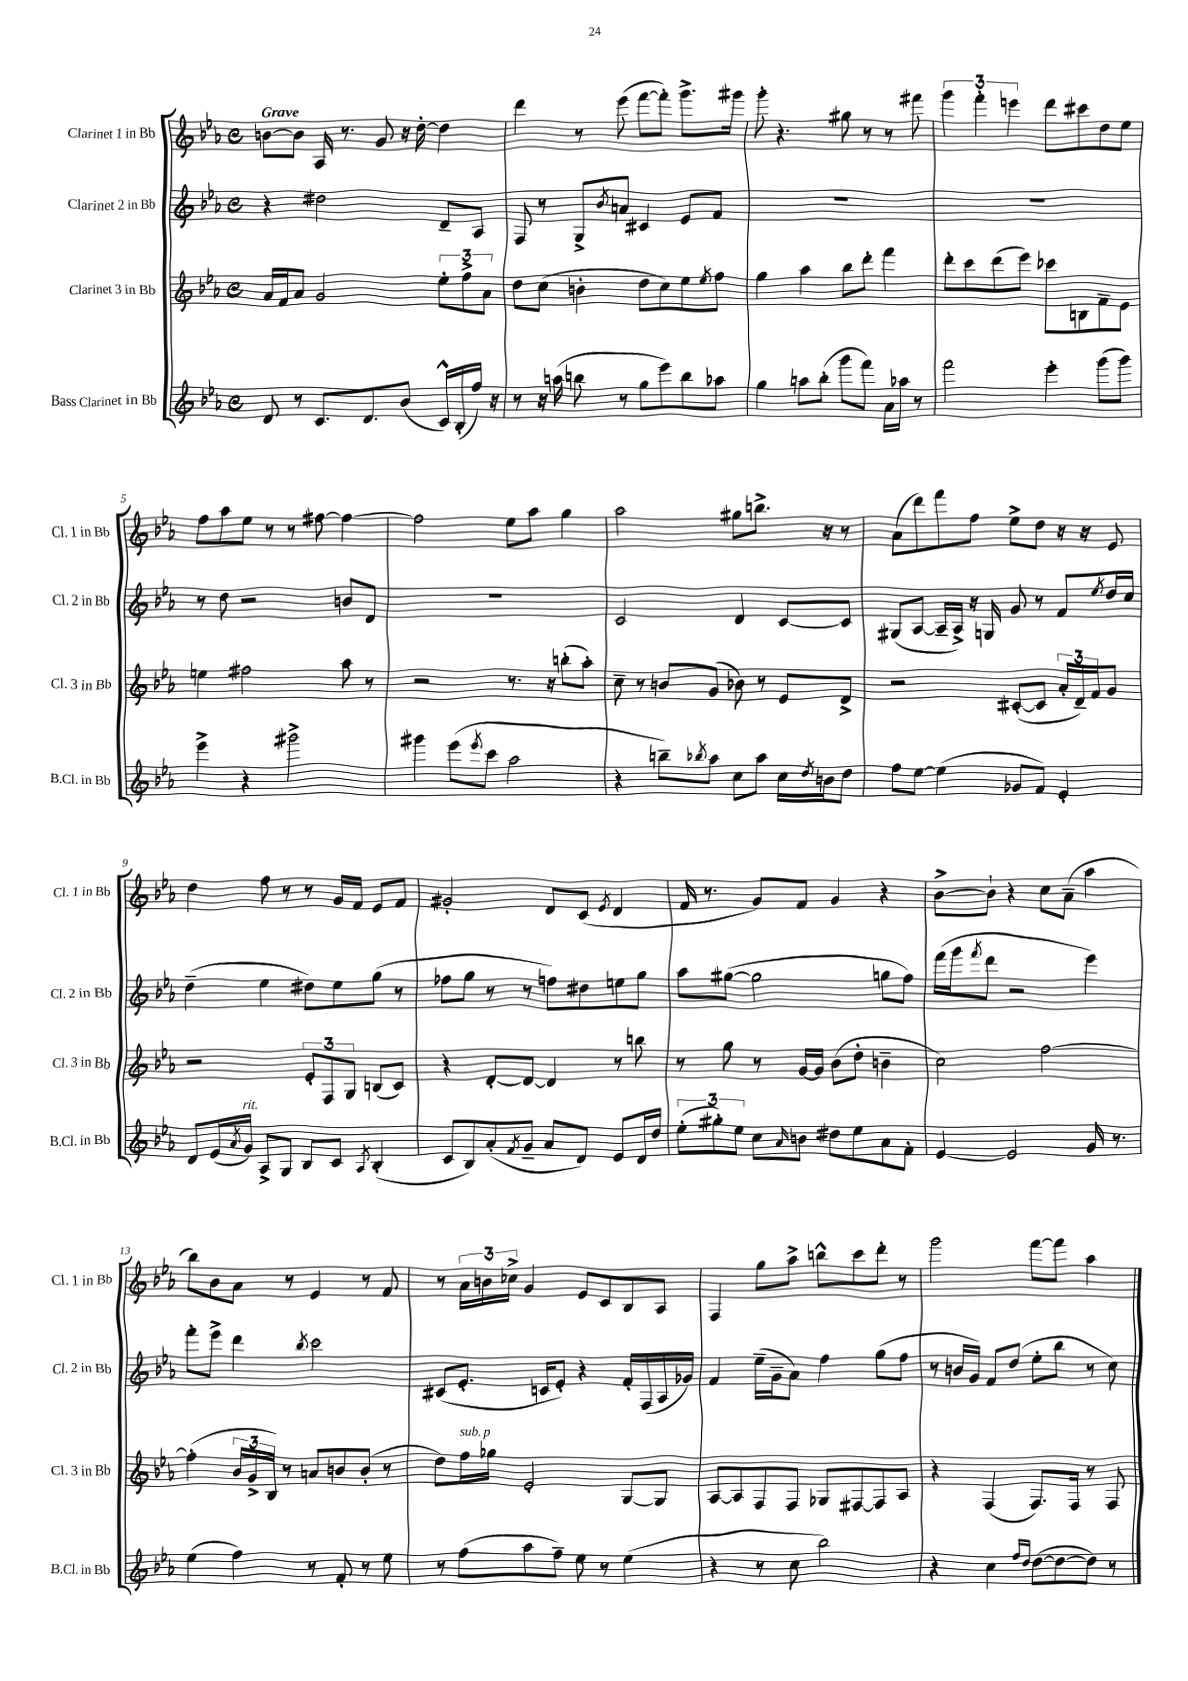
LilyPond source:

<<
\new StaffGroup <<
\new Staff = "s0" \with { instrumentName = "Clarinet 1 in Bb" shortInstrumentName = "Cl. 1 in Bb" } {
    \clef treble \key ees \major \defaultTimeSignature \time 4/4 \tempo "Grave"
    b'8~ b'8 aes16 r8. g'8 r16 d''16~-. d''4 |
    d'''4 r8 ees'''8( f'''8~ f'''8-.) g'''8.-> gis'''16 |
    g'''8-. r4. gis''8 r8 r8 fis'''8 |
    \tuplet 3/2 { g'''4 f'''4-. e'''4 } d'''8 cis'''8 d''8 ees''8 |
    f''8 aes''8 ees''8 r8 r8 fis''8~ fis''4~ |
    fis''2 ees''8 aes''8 g''4 |
    aes''2 gis''8 b''8.-> r16 r8 |
    aes'8( d'''8) f'''8 f''8 ees''8-> d''8 r16 r16 ees'8 |
    d''4 f''8 r8 r8 g'16 f'16 ees'8 f'8 |
    gis'2-. d'8 c'8( \acciaccatura { ees'8 } d'4 |
    f'16 r8. g'8) f'8 g'4 r4 |
    bes'8~-> bes'8-! r4 c''8 aes'8--( aes''4 |
    bes''8) bes'8 aes'8 r8 ees'4 r8 f'8 |
    r8 \tuplet 3/2 { aes'16 b'16 ces''16-> } g'4 ees'8 c'8 bes8 aes8 |
    f4 g''8 aes''8-> b''8-^ c'''8 d'''8-. r8 |
    g'''2 f'''8~ f'''8 aes''4 \bar "|." |
}
\new Staff = "s1" \with { instrumentName = "Clarinet 2 in Bb" shortInstrumentName = "Cl. 2 in Bb" } {
    \clef treble \key ees \major \defaultTimeSignature \time 4/4
    r4 dis''2 d'8-- aes8 |
    f8 r8 g8-> \acciaccatura { bes'8 } a'8 cis'4 ees'8 f'8 |
    R1 |
    R1 |
    r8 d''8 r2 b'8 d'8 |
    R1 |
    c'2 d'4 c'8~ c'8 |
    gis8( aes8~ aes16-- aes16->) r16 g16 g'8 r8 f'8 \acciaccatura { ees''8 } d''16 c''16 |
    d''4--( ees''4 dis''8) ees''8 g''8( r8 |
    fes''8 g''8 r8 r8 f''8) dis''8 e''8 g''8 |
    aes''8 gis''8~( gis''2 g''8 f''8) |
    f'''16( g'''16 \acciaccatura { f'''8 } d'''8 r2 ees'''4) |
    f'''8-. ees'''8-> d'''4 \acciaccatura { bes''8 } c'''2 |
    cis'8( ees'8.-. c'16 ees'8-.) r4 f'16-. f16( aes16 ges'16) |
    f'4 ees''16--( g'16-- aes'8) f''4 g''8( f''8 |
    r8 b'16 g'16) f'8 d''8( ees''8-. bes''8 r8 c''8) \bar "|." |
}
\new Staff = "s2" \with { instrumentName = "Clarinet 3 in Bb" shortInstrumentName = "Cl. 3 in Bb" } {
    \clef treble \key ees \major \defaultTimeSignature \time 4/4
    aes'16 f'16 aes'8 g'2 \tuplet 3/2 { ees''8-. f''8-> aes'8 } |
    d''8 c''8( b'4-. d''8 c''8) ees''8 \acciaccatura { ees''8 } f''8 |
    g''4 aes''4 bes''8 d'''8-. f'''4 |
    d'''8-. c'''8 d'''8( ees'''8) ces'''8 b8 f'8-- ees'8 |
    e''4 fis''2 aes''8 r8 |
    r2 r8. r16 b''8-.( aes''8-.) |
    c''8-- r8 b'8 g'8( bes'8) r8 ees'8 d'8-> |
    r2 cis'8~-.( cis'8 \tuplet 3/2 { aes'16-. d'16--) f'16 } g'8 |
    r2 \tuplet 3/2 { ees'8-. f8 g8 } b8( c'8) |
    r4 d'8~-. d'8~ d'4 r8 b''8 |
    r8 g''8 r8 g'16~ g'16 bes'8( d''8-. b'4-- |
    c''2) f''2~ |
    f''4-.( \tuplet 3/2 { bes'16 g'16-> bes16) } r8 a'8 b'8 b'8-.( r8 |
    d''8) f''16^\markup { \italic "sub. p" } ges''16 ees'2-. g8~ g8 |
    aes8~ aes8 f8 f8 ges8 fis8~ fis8 aes8 |
    r4 f4( f8.) f16 r8 f8 \bar "|." |
}
\new Staff = "s3" \with { instrumentName = "Bass Clarinet in Bb" shortInstrumentName = "B.Cl. in Bb" } {
    \clef treble \key ees \major \defaultTimeSignature \time 4/4
    d'8 r8 c'8. d'8. bes'8( c'16-^) bes16-.( f''16) r16 |
    r8 r16 a''16( b''8 r8 g''8 ees'''8) b''8 aes''8 |
    g''4 a''8 bes''8-.( g'''8 f'''8) aes'16 aes''16 r8 |
    f'''2 ees'''4-. g'''8( g'''8) |
    ees'''4-> r4 gis'''2-> |
    gis'''4 ees'''8( \acciaccatura { ees'''8 } c'''8 aes''2 |
    r4 b''8--) \acciaccatura { bes''8 } aes''8 c''8 aes''8 c''16 \acciaccatura { d''8 } b'16 d''8 |
    f''8 ees''8~ ees''4( ges'8 f'8) ees'4-. |
    d'8 ees'16( \acciaccatura { aes'8 } g'16^\markup { \italic "rit." }) aes8-> g8 bes8 c'8 \acciaccatura { aes8 } bes4-.( |
    c'8 bes8) aes'8-.( \acciaccatura { f'8 } g'8-- aes'8 d'8) ees'8 d'16 d''16 |
    \tuplet 3/2 { ees''8-.( gis''8-.) ees''8 } c''8 \grace { aes'16 } b'8 dis''8 ees''8 aes'8 f'8-. |
    ees'4~ ees'2 g'16 r8. |
    ees''4( f''4) r8 f'8-. r8 ees''8 |
    r8 f''8( aes''8 f''8--) ees''8 r8 ees''4( |
    r4 r8 c''8 bes''2) |
    r4 c''4 \grace { f''16 d''16 } d''8~( d''8~ d''8) r8 \bar "|." |
}
>>
>>
